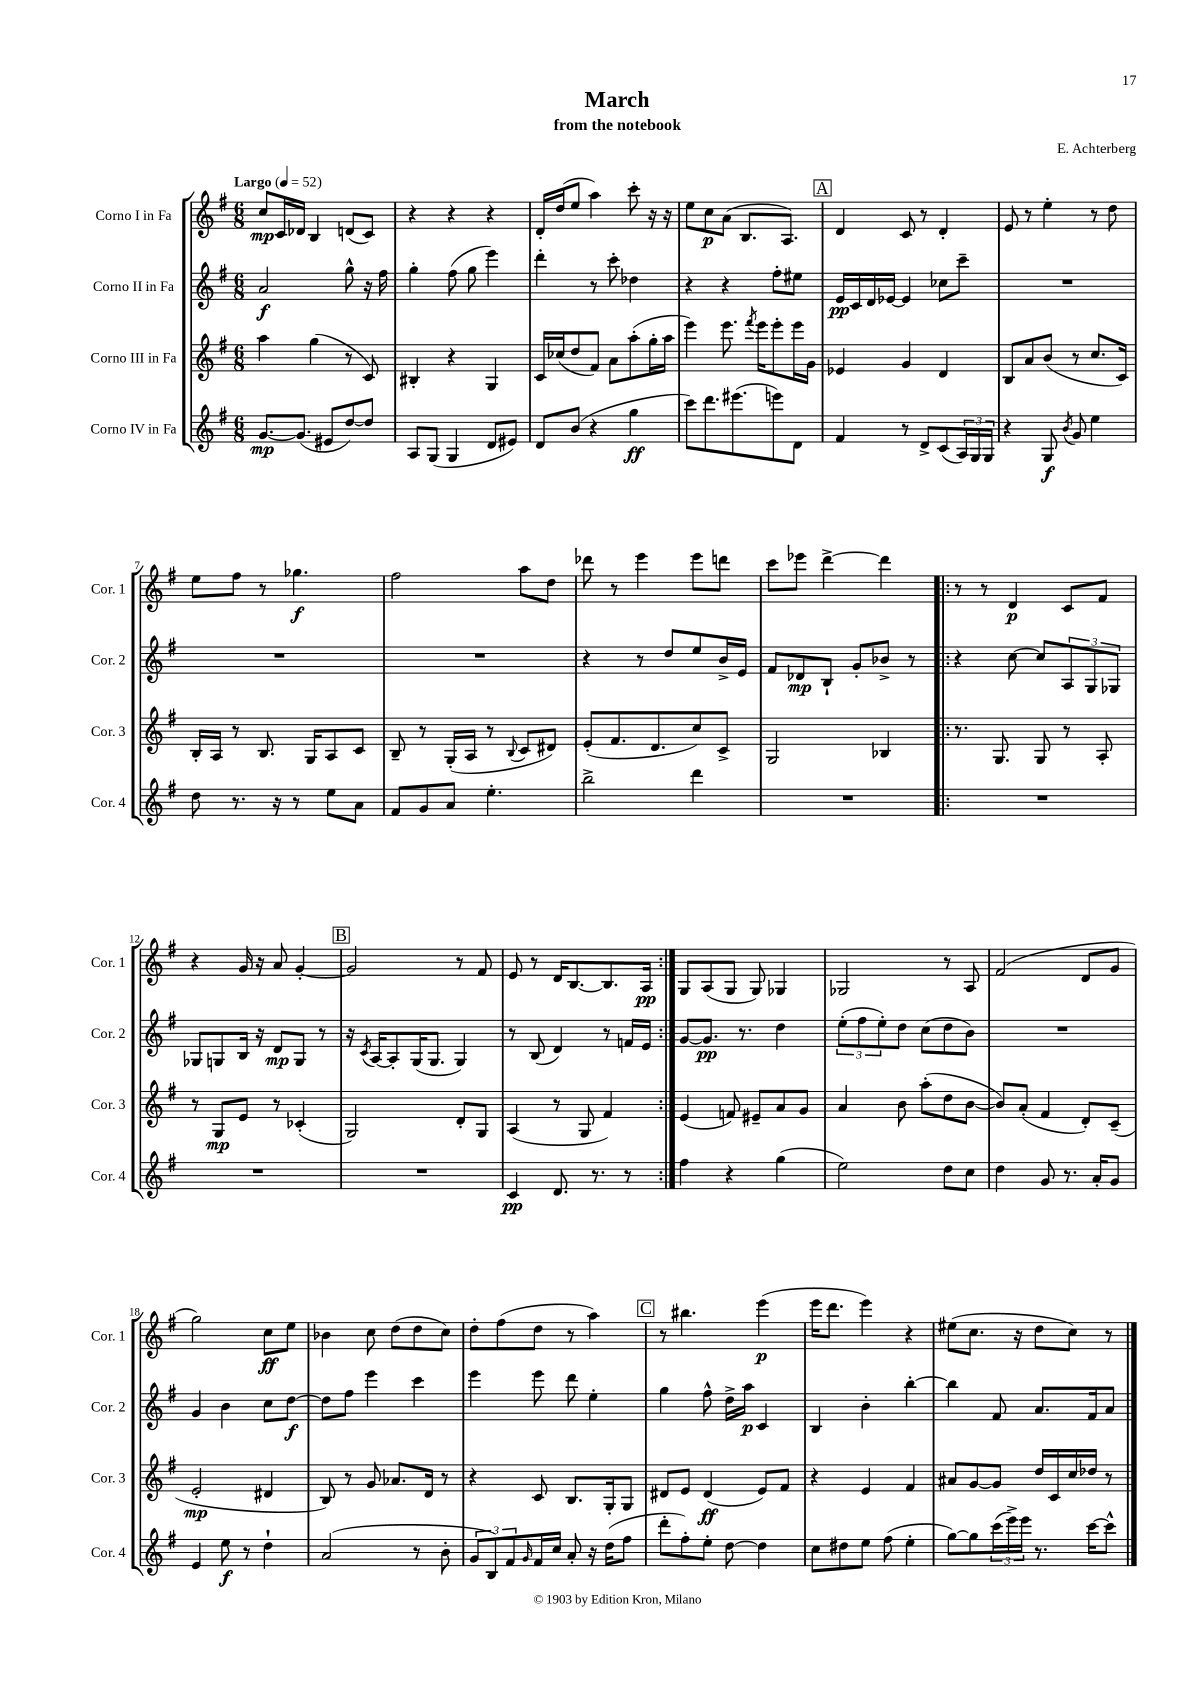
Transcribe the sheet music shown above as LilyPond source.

\header { title = "March" composer = "E. Achterberg" subtitle = "from the notebook" }
<<
\new StaffGroup <<
\new Staff = "s0" \with { instrumentName = "Corno I in Fa" shortInstrumentName = "Cor. 1" } {
    \clef treble \key g \major \numericTimeSignature \time 6/8 \tempo "Largo" 4 = 52
    c''8\mp c'16 des'16 b4 d'8( c'8) |
    r4 r4 r4 |
    d'16-. d''16( e''8 a''4) c'''8-. r16 r16 |
    e''8 c''8\p a'8( b8. a8.) |
    \mark \markup { \box "A" } d'4 c'8 r8 d'4-. |
    e'8 r8 e''4-. r8 d''8 |
    e''8 fis''8 r8 ges''4.\f |
    fis''2 a''8 d''8 |
    des'''8 r8 e'''4 e'''8 d'''8 |
    c'''8 ees'''8 d'''4~-> d'''4 |
    \repeat volta 2 { r8 r8 d'4\p c'8 fis'8 |
    r4 g'16 r16 a'8 g'4~-. |
    \mark \markup { \box "B" } g'2 r8 fis'8 |
    e'8 r8 d'16 b8.~ b8. a16\pp | }
    g8 a8( g8 g8) ges4 |
    ges2 r8 a8 |
    fis'2( d'8 g'8 |
    g''2) c''8\ff e''8 |
    bes'4 c''8 d''8( d''8 c''8) |
    d''8-. fis''8( d''8 r8 a''4) |
    \mark \markup { \box "C" } r8 bis''4. e'''4\p( |
    e'''16 d'''8. e'''4) r4 |
    eis''8( c''8. r16 d''8 c''8) r8 \bar "|." |
}
\new Staff = "s1" \with { instrumentName = "Corno II in Fa" shortInstrumentName = "Cor. 2" } {
    \clef treble \key g \major \numericTimeSignature \time 6/8
    a'2\f g''8-^ r16 fis''16 |
    g''4-. fis''8( g''8 e'''4) |
    d'''4-. r8 c'''8-. des''4 |
    r4 r4 fis''8-. eis''8 |
    \mark \markup { \box "A" } e'16\pp c'16 d'16 ees'16~ ees'4 ces''8 c'''8-- |
    R2. |
    R2. |
    R2. |
    r4 r8 d''8 e''8 b'16-> e'16 |
    fis'8 des'8\mp b8-! g'8-. bes'8-> r8 |
    \repeat volta 2 { r4 c''8~ c''8 \tuplet 3/2 { a8 g8 ges8 } |
    ges8 g8 b16 r16 d'8\mp g8 r8 |
    \mark \markup { \box "B" } r16 \acciaccatura { c'8 } a16~ a8-. g16( g8. g4) |
    r8 b8( d'4) r8 f'16 e'16 | }
    g'8~ g'8.\pp r8. d''4 |
    \tuplet 3/2 { e''8-.( fis''8 e''8-.) } d''8 c''8( d''8 b'8) |
    R2. |
    g'4 b'4 c''8 d''8~\f |
    d''8 fis''8 e'''4 c'''4 |
    e'''4 e'''8 d'''8 e''4-. |
    \mark \markup { \box "C" } g''4 fis''8-^ d''16-> a''16\p c'4 |
    b4 b'4-. b''4~-. |
    b''4 fis'8 a'8. fis'16 a'8 \bar "|." |
}
\new Staff = "s2" \with { instrumentName = "Corno III in Fa" shortInstrumentName = "Cor. 3" } {
    \clef treble \key g \major \numericTimeSignature \time 6/8
    a''4 g''4( r8 c'8) |
    bis4-. r4 g4 |
    c'16 ces''16( d''8 fis'8) a'8 a''8-.( g''16-. a''16 |
    e'''4) e'''8. \acciaccatura { fis'''8 } e'''16 e'''8-. e'''16 g'16 |
    \mark \markup { \box "A" } ees'4 g'4 d'4 |
    b8 a'8 b'8( r8 c''8. c'16) |
    b16-. a16 r8 b8. g16 a8 c'8 |
    b8-- r8 g16-.( a16 r8 \appoggiatura { b8 } c'8 dis'8) |
    e'8-.( fis'8. d'8. c''8) c'8-> |
    g2 bes4 |
    \repeat volta 2 { r8. g8. g8 r8 a8-. |
    r8 g8\mp e'8 r8 ces'4-.( |
    \mark \markup { \box "B" } g2) d'8-. g8 |
    a4( r8 g8 fis'4) | }
    e'4( f'8) eis'8-- a'8 g'8 |
    a'4 b'8 a''8-.( d''8 b'8~ |
    b'8) a'8-.( fis'4 d'8-.) c'8--( |
    e'2-.\mp dis'4 |
    b8) r8 g'8 aes'8. d'16 r8 |
    r4 c'8 b8. g16-. g8 |
    \mark \markup { \box "C" } dis'8 e'8 dis'4\ff( e'8) fis'8 |
    r4 e'4 fis'4 |
    ais'8 g'8~ g'8 d''16 c'16 c''16 des''16 r8 \bar "|." |
}
\new Staff = "s3" \with { instrumentName = "Corno IV in Fa" shortInstrumentName = "Cor. 4" } {
    \clef treble \key g \major \numericTimeSignature \time 6/8
    g'8.~\mp g'8.( eis'8 d''8~) d''8 |
    a8 g8( g4 d'8 eis'8) |
    d'8 b'8( r4 g''4\ff |
    c'''8) d'''8. eis'''8.( e'''8) d'8 |
    \mark \markup { \box "A" } fis'4 r8 d'8-> c'8( \tuplet 3/2 { a16) g16 g16 } |
    r4 g8\f \acciaccatura { b'8 } g'8 e''4 |
    d''8 r8. r16 r8 e''8 a'8 |
    fis'8 g'8 a'8 e''4.-. |
    b''2-> d'''4 |
    R2. |
    \repeat volta 2 { R2. |
    R2. |
    \mark \markup { \box "B" } R2. |
    c'4\pp d'8. r8. r8 | }
    fis''4 r4 g''4( |
    e''2) d''8 c''8 |
    d''4 g'8 r8. a'16-. g'8 |
    e'4 e''8\f r8 d''4-! |
    a'2( r8 b'8-. |
    \tuplet 3/2 { g'8 b8) fis'8 } \grace { g'16 } fis'16 c''16 a'8-. r16 d''16( fis''8 |
    \mark \markup { \box "C" } d'''8-. fis''8-.) e''8-. d''8~ d''4 |
    c''8 dis''8 e''8 fis''8( e''4-. |
    g''8~) g''8 \tuplet 3/2 { c'''16( e'''16->) e'''16 } r8. c'''16~ c'''8-^ \bar "|." |
}
>>
>>
